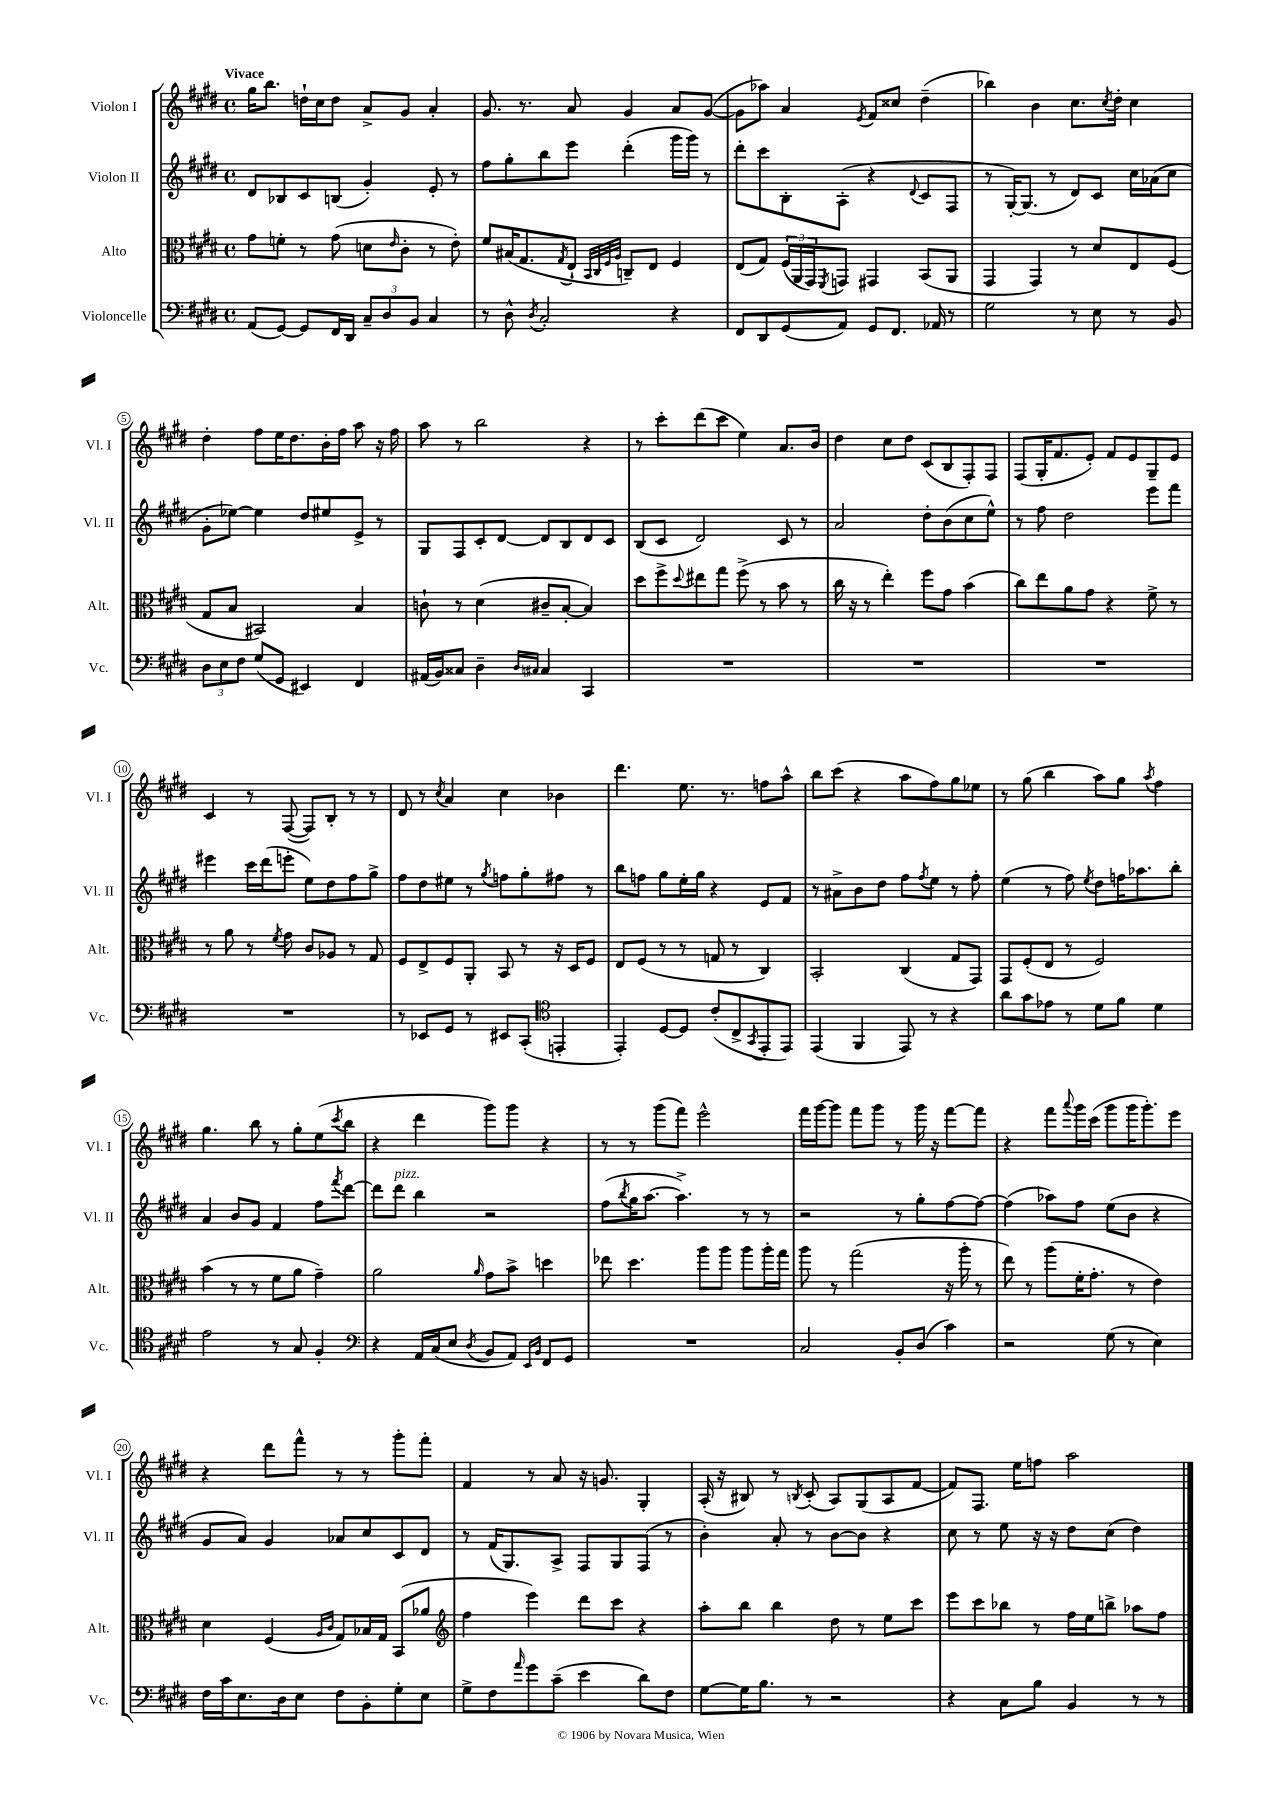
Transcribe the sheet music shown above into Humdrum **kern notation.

**kern	**kern	**kern	**kern
*staff4	*staff3	*staff2	*staff1
*clefF4	*clefC3	*clefG2	*clefG2
*k[f#c#g#d#]	*k[f#c#g#d#]	*k[f#c#g#d#]	*k[f#c#g#d#]
*M4/4	*M4/4	*M4/4	*M4/4
*met(c)	*met(c)	*met(c)	*met(c)
(8AA/L	8g#\L	8d#/L	16gg#\LK
.	.	.	8.bb\J
[8GG#/J)	8f'\J	8B-/	.
8GG#/]L	8r	8c#/	16dd`\LL
.	.	.	16cc#\J
16FF#/L	(8g#\	(8B/J	8dd\J
16DD#/JJ	.	.	.
12C#~/L	8d\L	4g#'/)	8a^/L
12D#/	.	.	.
.	16qqe/	.	.
.	8c#'\J	.	8g#/J
12BB/J	.	.	.
4C#/	8r	8e'/	4a'/
.	8e'\)	8r	.
=	=	=	=
8r	8f#/L	8ff#\L	8.g#/
8D#^^\	(16B#/K	8gg#'\	.
.	8.G#/	.	8.r
8qD#/	.	.	.
2C#'/	.	8bb\	.
.	8qG#/	.	.
.	8E`/J	8eee\J	8a/
.	32qqBB/LLL	.	.
.	32qqC#/	.	.
.	32qqF#/	.	.
.	32qqA/JJJ	.	.
.	8C~/L)	(4ddd#'\	4g#/
.	8E/J	.	.
4r	4F#/	16ggg#\LL	8a/L
.	.	16ggg#\JJ)	.
.	.	8r	([8g#/J
=	=	=	=
8FF#/L	(8E/L	8ddd#'\L	8g#\]L
8DD#/	8G#/J)	8ccc#\	8aa-\J)
(8GG#/	(24F#/LL	8B'\	4a/
.	24AA/	.	.
.	24GG#/J)	.	.
.	8qFF#/	.	.
8AA/J)	8GG/J	(8A'\J	.
.	.	.	8qe/
8GG#/L	4GG#/	4r	8f#/L
8.FF#/J	.	.	8cc##/J
.	.	8qqd#/	.
.	(8BB/L	8c#/L	(4dd#~\
16AA-/	.	.	.
8r	8AA/J	8F#/J	.
=	=	=	=
2G#\	4GG#/	8r	4bb-\)
.	.	[16G#'/LK)	.
.	.	(8.G#/]J	.
.	4GG#/)	.	4b\
.	.	8r	.
8r	8r	8d#/L)	8.cc#\L
8E\	8d#/L	8c#/J	.
.	.	.	8qcc#/
.	.	.	16dd#'\Jk
8r	8E/	16cc#\LL	4cc#\
.	.	(16a-\J	.
8BB/	(8F#/J	8cc#\J	.
=	=	=	=
12D#\L	8G#/L	8g#'\L	4dd#'\
12E\	.	.	.
.	8B/J	[8ee-\J)	.
12F#\J	.	.	.
(8G#/L	2BB#/)	4ee-\]	8ff#\L
8GG#/J	.	.	16ee\K
.	.	.	8.dd#\
4EE#/)	.	8dd#/L	.
.	.	8ee#/	16b'\L
.	.	.	16ff#\JJ
4FF#/	4B/	8e^/J	8aa\
.	.	8r	16r
.	.	.	16ff#\
=	=	=	=
(16AA#/LL	8c`\	8G#/L	8aa\
16BB/J)	.	.	.
8C##/J	8r	8F#/	8r
4D#~\	(4d#\	8c#'/	2bb\
.	.	[8d#/J	.
16qqD#/LL	.	.	.
16qqC#/JJ	.	.	.
4C#/	8c#~/L	8d#/]L	.
.	[8B'/J	8B/	.
4CC#/	4B/])	8d#/	4r
.	.	8c#/J	.
=	=	=	=
1r	8dd#\L	(8B/L	8r
.	8ff#^\	8c#/J	8ccc#'\L
.	8qqdd#/	.	.
.	8ee#\	2d#/)	(8ddd#\
.	8gg#\J	.	8ccc#\J
.	(8ff#^\	.	4ee\)
.	8r	.	.
.	8b\	8c#/	8.a/L
.	8r	8r	.
.	.	.	16b/Jk
=	=	=	=
1r	16cc#\	2a/	4dd#\
.	16r	.	.
.	8r	.	.
.	4ee'\)	.	8cc#\L
.	.	.	8dd#\J
.	8ff#\L	8dd#'\L	(8c#/L
.	8g#\J	(8b\	8B/
.	(4b\	8cc#\	8F#'/)
.	.	8ee^^\J)	8F#/J
=	=	=	=
1r	8cc#\L)	8r	(8F#/L
.	8ee\	8ff#\	16G#'/K
.	.	.	8.f#/
.	8a\	2dd#\	.
.	8g#\J	.	8e'/J)
.	4r	.	8f#/L
.	.	.	8e/
.	8f#^\	8eee\L	8G#~/
.	8r	8fff#\J	8e/J
=	=	=	=
1r	8r	4eee#\	4c#/
.	8a\	.	.
.	8r	16ccc#\LL	8r
.	.	(16ddd#\J	.
.	8qf#/	.	.
.	8g#\	8eee'\J	([8F#/
.	8c#/L	8ee\L)	8F#/]L)
.	8A-/J	8dd#\	8B'/J
.	8r	8ff#\	8r
.	8G#/	8gg#^\J	8r
=	=	=	=
8r	8F#/L	8ff#\L	8d#/
8EE-/L	8E^/	8dd#\	8r
.	.	.	8qcc#/
8GG#/J	8F#/	8ee#\J	4a/
8r	8AA'/J	8r	.
.	.	8qgg#/	.
8EE#/L	8BB/	8ff\L	4cc#\
(8CC#'/J	8r	8gg#'\	.
*clefC4	*	*	*
4EE'/	16r	8ff#\J	4b-\
.	16D#/LK	.	.
.	8F#/J	8r	.
=	=	=	=
4EE'/)	8E/L	8bb\L	4.ddd#\
.	(8F#/J	8ff\J	.
[8D#/L	8r	8gg#\L	.
8D#/]J	8r	16ee'\L	8.ee\
.	.	16gg#\JJ	.
(8c#'/L	8G/	4r	.
.	.	.	8.r
8C#^/	8r	.	.
8qGG#/	.	.	.
8EE'/	4C#/)	8e/L	8ff\L
8EE/J)	.	8f#/J	8aa^^\J
=	=	=	=
(4EE/	2BB'/	8r	8bb\L
.	.	8a#^\L	(8ccc#\J
4FF#/	.	8b\	4r
.	.	8dd#\J	.
8EE/)	(4C#/	8ff#\L	8aa\L
.	.	8qff#/	.
8r	.	8ee\J	8ff#\)
4r	8G#/L	8r	8gg#\
.	8GG#/J)	8ff#'\	8ee-\J
=	=	=	=
8a\L	8GG#/L	(4ee\	8r
8g#\	(8F#'/	.	(8gg#\
8e-\J	8E/J	8r	4bb\
8r	8r	8ff#\)	.
.	.	8qee/	.
8d#\L	2F#/)	8dd#\L	8aa\L)
8f#\J	.	16ff\K	8gg#\J
.	.	8.aa-\	.
.	.	.	8qaa/
4d#\	.	.	4ff#\
.	.	8bb'\J	.
=	=	=	=
2e\	(4b\	4a/	4.gg#\
.	8r	8b/L	.
.	8r	8g#/J	8bb\
8r	8f#\L	4f#/	8r
8G#/	8a\J	.	8gg#'\L
4F#'/	4g#~\)	8ff#\L	(8ee\
.	.	8qfff#/	8qccc#/
.	.	[8ddd#\J	8bb\J
=	=	=	=
*clefF4	*	*	*
4r	2a\	8ddd#\]L	4r
.	.	8ddd#\J	.
16AA/LL	.	4bb\	4ddd#\
(16C#/J	.	.	.
8E/J	.	.	.
8qD#/	16qqa/	.	.
8BB/L	8g#\L	2r	8ggg#\L)
8AA/J)	8b^\J	.	8ggg#\J
16qqEE/LL	.	.	.
16qqBB/JJ	.	.	.
8FF#/L	4dd\	.	4r
8GG#/J	.	.	.
=	=	=	=
1r	8ee-\	(8ff#\L	8r
.	.	8qbb/	.
.	4.dd#\	16gg#\K	8r
.	.	[8.aa\J	.
.	.	.	(8ggg#\L
.	.	4.aa^\])	8fff#\J)
.	8aa\L	.	2eee^^\
.	8aa\J	.	.
.	8aa\L	8r	.
.	16aa'\L	8r	.
.	16gg#\JJ	.	.
=	=	=	=
2C#/	8aa\	2r	16fff#\LL
.	.	.	[16ggg#\J
.	8r	.	8ggg#\]J
.	(2gg#\	.	8fff#\L
.	.	.	8ggg#\J
8BB'/L	.	8r	8r
(8D#/J	.	8gg#'\L	16ggg#\
.	.	.	16r
4c#\)	16r	[8ff#\	[8fff#\L
.	16aa'\	.	.
.	8r	8ff#\_J	8fff#\]J
=	=	=	=
2r	8ee\)	(4ff#\]	4r
.	8r	.	.
.	(8aa\L	8aa-\L)	8fff#\L
.	.	.	8qqaaa/
.	16f#'\K	8ff#\J	16ggg#\L
.	8.g#'\J	.	(16ccc#\JJ
(8G#\	.	(8ee\L	8ggg#\L
8r	8r	8b\J	16ggg#\K
.	.	.	8.ggg#'\)
4E\)	4e\)	4r	.
.	.	.	8eee\J
=	=	=	=
16F#\LL	4d#\	8g#/L	4r
16c#\J	.	.	.
8.E\	.	8a/J)	.
.	(4F#/	4g#/	8ddd#\L
16D#\k	.	.	.
8E\J	.	.	8fff#^^\J
.	16qqA/LL	.	.
.	16qqc#/JJ	.	.
8F#\L	8G#/L)	8a-/L	8r
8BB'\	16B-/L	8cc#/	8r
.	16G#/JJ	.	.
8G#'\	(8BB/L	8c#/	8ggg#'\L
8E\J	8a-/J	8d#/J	8fff#'\J
=	=	=	=
*	*clefG2	*	*
8G#^\L	4ff#\	8r	4f#/
8F#\	.	(16f#/LK	.
.	.	8.G#/)	.
16qqa/	.	.	.
8g#\	4eee\)	.	8r
(8c#~\J	.	8A^/J	8a/
4e\	8ddd#\L	8F#/L	16r
.	.	.	8.g/
.	8ccc#\J	8G#/	.
8d#\L)	4r	(8F#/J	4G#'/
8F#\J	.	8r	.
=	=	=	=
[8G#\L	8aa'\L	4b'\)	(16A'/
.	.	.	16r
16G#\]K	8bb\J	.	8B#/)
8.B\J	.	.	.
.	4bb\	8a'/	8r
.	.	.	8qB/
8r	.	8r	(8c#'/
2r	8dd#\	[8b\L	8A/L)
.	8r	8b\]J	(8G#/
.	8ee\L	4r	8A/
.	8ccc#\J	.	[8f#/J
=	=	=	=
4r	8eee\L	8cc#\	8f#/]L)
.	8ccc#\	8r	8.F#/J
8C#\L	8bb-\J	8ee\	.
.	.	.	16ee\LK
8B\J	8r	16r	8ff\J
.	.	16r	.
4BB/	16ff#\LL	8dd#\L	2aa\
.	16ee\J	.	.
.	8bb^\J	(8cc#\J	.
8r	8aa-\L	4dd#\)	.
8r	8ff#\J	.	.
==	==	==	==
*-	*-	*-	*-
